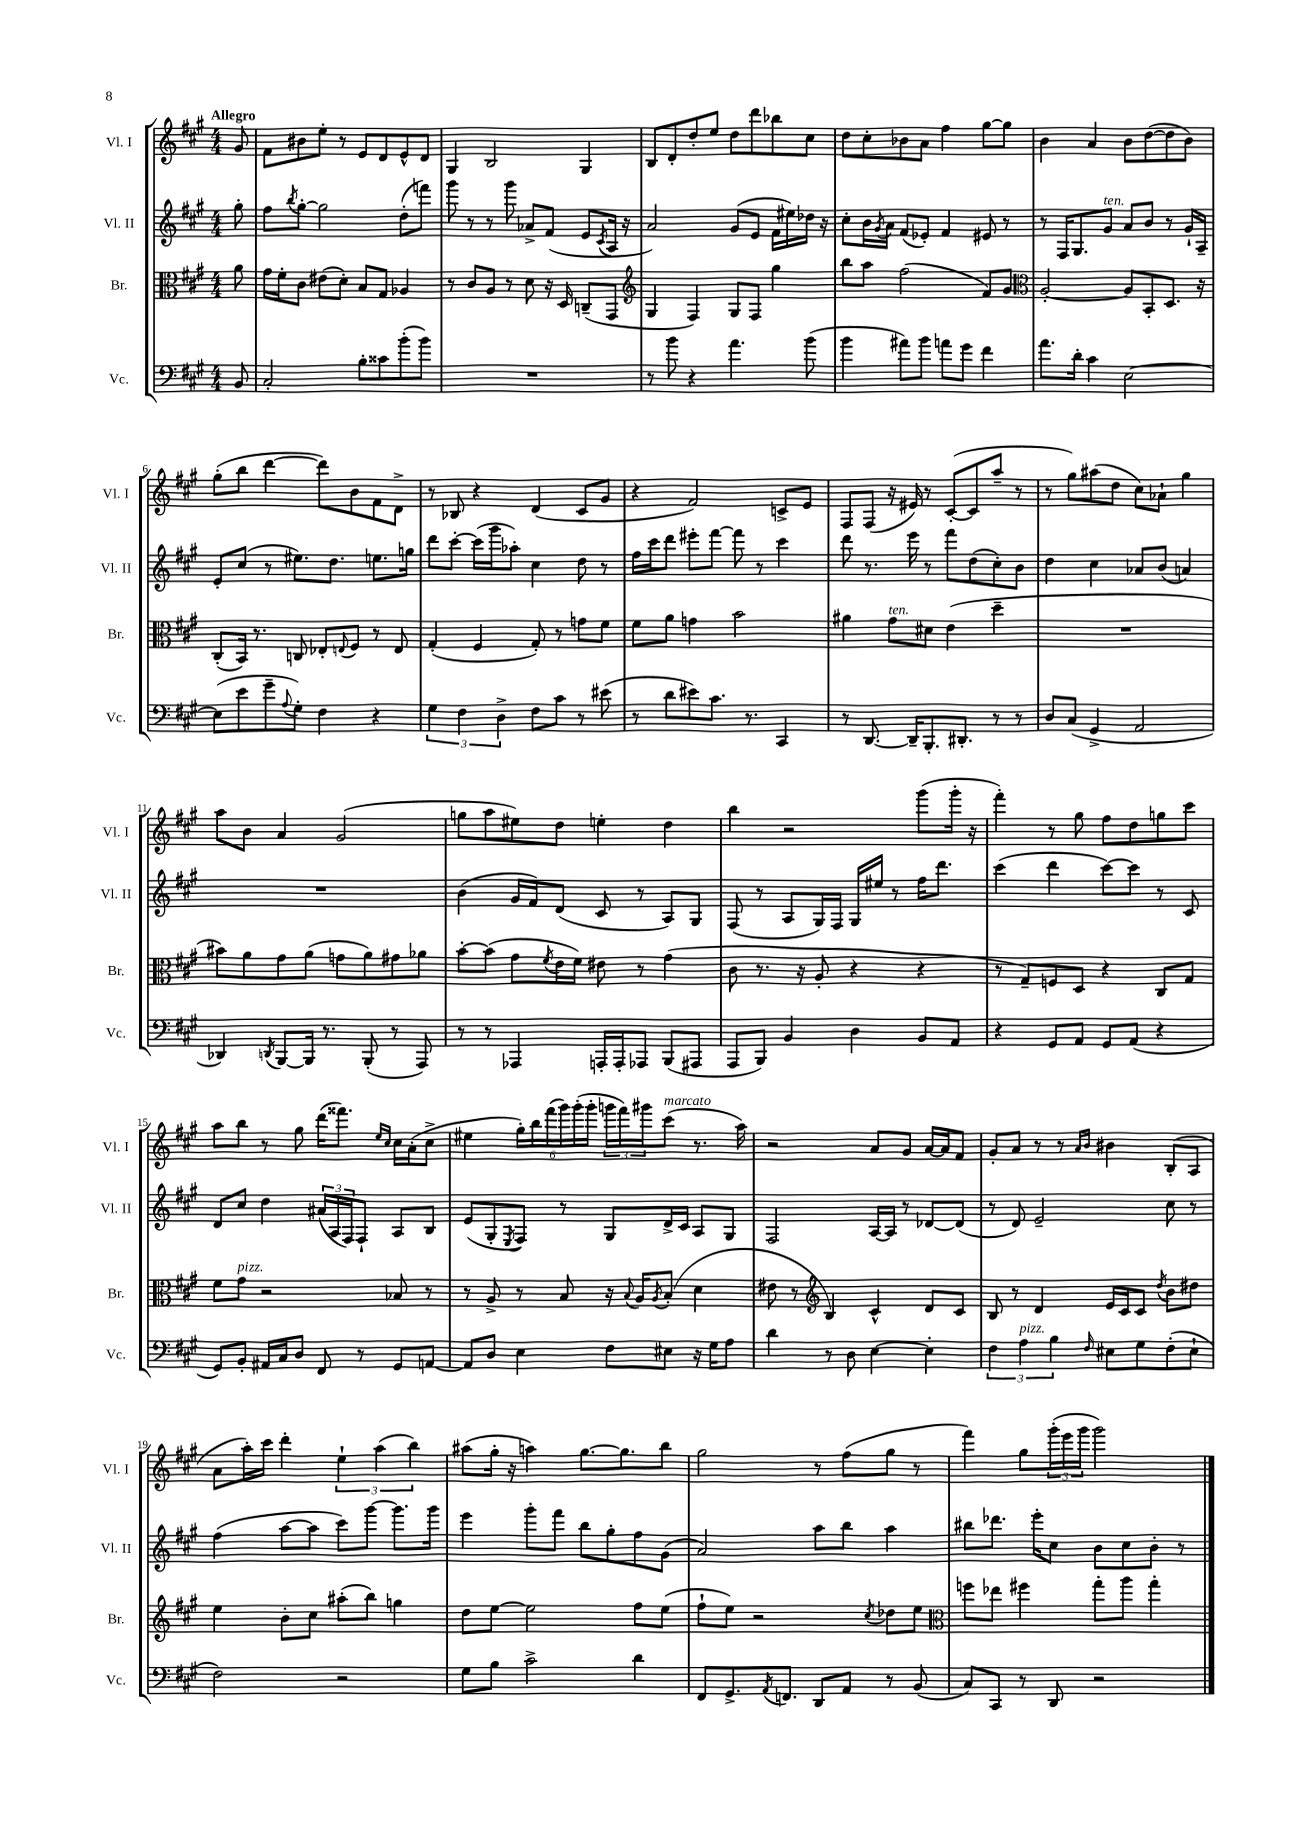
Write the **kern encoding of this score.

**kern	**kern	**kern	**kern
*staff4	*staff3	*staff2	*staff1
*clefF4	*clefC3	*clefG2	*clefG2
*k[f#c#g#]	*k[f#c#g#]	*k[f#c#g#]	*k[f#c#g#]
*M4/4	*M4/4	*M4/4	*M4/4
8BB	8a	8gg#'	8g#
=	=	=	=
2C#'	16g#	8ff#	8f#
.	16f#'	.	.
.	.	8qbb	.
.	8c#	[8gg#'	8b#
.	(8e#	2gg#]	8ee'
.	8d')	.	8r
8B'	8B	.	8e
8c##	8G#	.	8d
(8b'	4A-	(8dd'	8e^^
8b)	.	8fff)	8d
=	=	=	=
1r	8r	8ggg#	4G#
.	8c#	8r	.
.	8A	8r	2B
.	8r	8ggg#	.
.	8d	8a-^	.
.	16r	(8f#	.
.	16D	.	.
.	(8C~	8e	4G#
.	.	8qc#	.
.	8GG#	16A	.
.	.	16r	.
=	=	=	=
*	*clefG2	*	*
8r	4G#	2a)	8B
8b	.	.	8d'
4r	4F#)	.	8dd'
.	.	.	8ee
4.a	8G#	(8g#	8dd
.	8F#	8e	8ddd
.	4gg#	16f#	8bb-
.	.	16ee#)	.
(8b	.	16dd-	8cc#
.	.	16r	.
=	=	=	=
4b	8bb	8cc#'	8dd
.	8aa	16b	8cc#'
.	.	8qg#	.
.	.	16a	.
8a#)	(2ff#	(8f#	8b-
8b	.	8e-')	8a
8a	.	4f#	4ff#
8g#	.	.	.
4f#	8f#)	8e#	[8gg#
.	8g#	8r	8gg#]
=	=	=	=
*	*clefC3	*	*
8.a	[2A'	8r	4b
.	.	16F#	.
16d'	.	8.G#	.
4c#	.	.	4a
.	.	8g#	.
[2E	8A]	8a	8b
.	8BB'	8b	([8dd
.	8.D	8r	8dd]
.	.	16g#`	8b)
.	16r	16A~	.
=	=	=	=
(8E]	(8C#'	8e'	(8gg#'
8e	16BB)	(8cc#	8bb
.	8.r	.	.
8g#~	.	8r	[4ddd
8qqA	.	.	.
8G#')	8C	8.ee#)	.
4F#	8E-'	.	8ddd])
.	.	8.dd	.
.	8qqE	.	.
.	8F#	.	8b
4r	8r	8.ee	8f#
.	8E	.	8d^
.	.	16gg	.
=	=	=	=
6G#	(4G#'	8ddd	8r
.	.	[8ccc#'	8B-
6F#	.	.	.
.	4F#	(16ccc#]	4r
.	.	16ggg#	.
6D^	.	.	.
.	.	8aa-')	.
8F#	8G#')	4cc#	(4d
8c#	8r	.	.
8r	8g	8dd	8c#
(8e#	8f#	8r	8g#
=	=	=	=
8r	8f#	16ff#	4r
.	.	16ccc#	.
8d	8a	8ddd	.
8e#)	4g	8eee#'	2f#)
8.c#	.	[8fff#	.
.	2b	8fff#]	.
8.r	.	.	.
.	.	8r	.
4CC#	.	4ccc#	8c^
.	.	.	8e
=	=	=	=
8r	4a#	8ddd	8F#
[8.DD	.	8.r	(8F#
.	8g#	.	16r
16DD~]	.	16eee	16e#)
8.BBB'	8d#	8r	8r
.	(4e	8fff#	([8c#'
8.DD#'	.	.	.
.	.	(8dd	8c#]
8r	4dd~	8cc#')	8aa~
8r	.	8b	8r
=	=	=	=
8D	1r	4dd	8r
(8C#	.	.	8gg#)
4GG#^	.	4cc#	(8aa#
.	.	.	8dd
2AA	.	8a-	8cc#)
.	.	(8b	8a-`
.	.	4a)	4gg#
=	=	=	=
4DD-)	8b#)	1r	8aa
.	8a	.	8b
8qDD	.	.	.
[8BBB	8g#	.	4a
16BBB]	(8a	.	.
8.r	.	.	.
.	8g	.	(2g#
(8BBB'	8a)	.	.
8r	8g#	.	.
8AAA)	8a-	.	.
=	=	=	=
8r	[8b'	(4b	8gg
8r	(8b]	.	8aa
4AAA-	8g#	16g#	8ee#)
.	.	16f#)	.
.	8qf#	.	.
.	16e	(8d	8dd
.	16f#)	.	.
16AAA'	8e#	8c#	4ee'
16AAA'	.	.	.
8AAA-	8r	8r	.
(8BBB	(4g#	8A)	4dd
8AAA#	.	8G#	.
=	=	=	=
8AAA	8c#	(8F#	4bb
8BBB)	8.r	8r	.
4BB	.	8A	2r
.	16r	.	.
.	8A'	16G#)	.
.	.	16F#	.
4D	4r	16G#	.
.	.	16ee#	.
.	.	8r	.
8BB	4r	16ff#	(8ggg#
.	.	8.ddd	.
8AA	.	.	16ggg#'
.	.	.	16r
=	=	=	=
4r	8r	(4ccc#	4fff#')
.	8G#~)	.	.
8GG#	8F	4ddd	8r
8AA	8D	.	8gg#
8GG#	4r	[8ccc#)	8ff#
(8AA	.	8ccc#]	8dd
4r	8C#	8r	8gg
.	8G#	8c#	8ccc#
=	=	=	=
8GG#)	8f#	8d	8aa
8BB'	8g#	8cc#	8bb
16AA#	2r	4dd	8r
16C#	.	.	.
8D	.	.	8gg#
8FF#	.	(24a#	(16ddd
.	.	24A	.
.	.	.	8.fff##)
.	.	24F#)	.
8r	.	8F#`	.
.	.	.	16qqee
.	.	.	16qqcc#
8GG#	8B-	8A	16cc#
.	.	.	(16a'
[8AA	8r	8B	8cc#^
=	=	=	=
8AA]	8r	(8e	4ee#
8D	8A^	8G#'	.
.	.	8qE	.
4E	8r	8F#)	24gg#')
.	.	.	24bb
.	.	.	(24fff#
.	8B	8r	24ggg#)
.	.	.	(24ggg#'
.	.	.	24ggg#'
8F#	16r	8G#	24ggg
.	.	.	24fff#)
.	8qqB	.	.
.	16A	.	.
.	.	.	24ggg#
.	8qA	.	.
8E#	(8B'	16d^	(8ccc#
.	.	16c#	.
16r	4d	8A	8.r
16G#	.	.	.
8A	.	8G#	.
.	.	.	16aa)
=	=	=	=
4d	8e#	2F#	2r
.	8r	.	.
*	*clefG2	*	*
8r	4B)	.	.
8D	.	.	.
[4E	4c#^^	[16A	8a
.	.	16A]	.
.	.	8r	8g#
4E']	8d	[8d-	[16a
.	.	.	16a]
.	8c#	(8d-]	8f#
=	=	=	=
6F#	8B	8r	8g#'
.	8r	8d)	8a
6A	.	.	.
.	4d	2e~	8r
6B	.	.	.
.	.	.	8r
.	.	.	16qqa
16qqF#	.	.	16qqb
8E#	16e	.	4b#
.	16c#	.	.
8G#	8c#	.	.
.	8qdd	.	.
(8F#'	8b	8cc#	(8B'
8E#`	8dd#	8r	8A
=	=	=	=
2F#)	4ee	(4ff#	8a
.	.	.	16aa')
.	.	.	16ccc#
.	8b'	[8aa	4ddd'
.	8cc#	8aa]	.
2r	(8aa#'	8ccc#)	6ee`
.	8bb)	[8ggg#	.
.	.	.	(6aa
.	4gg	8.ggg#]	.
.	.	.	6bb)
.	.	16ggg#	.
=	=	=	=
8G#	8dd	4eee	(8aa#
8B	[8ee	.	16gg#'
.	.	.	16r
2c#^	2ee]	8ggg#'	4aa)
.	.	8fff#	.
.	.	8bb	[8.gg#
.	.	8gg#'	.
.	.	.	8.gg#]
4d	8ff#	8ff#	.
.	(8ee	(8g#	8bb
=	=	=	=
8FF#	8ff#`	2a)	2gg#
8.GG#^	8ee)	.	.
.	2r	.	.
8qAA	.	.	.
8.FF	.	.	.
8DD	.	8aa	8r
8AA	.	8bb	(8ff#
.	8qcc#	.	.
8r	8dd-	4aa	8gg#
(8BB	8ee	.	8r
=	=	=	=
*	*clefC3	*	*
8C#)	8ff	8bb#	4fff#)
8CC#	8ee-	8.ddd-	.
8r	4ff#	.	8gg#
.	.	16eee'	.
8DD	.	8cc#	(24ggg#'
.	.	.	24eee
.	.	.	24ggg#
2r	8gg#'	8b	2ggg#)
.	8aa	8cc#	.
.	4gg#'	8b'	.
.	.	8r	.
==	==	==	==
*-	*-	*-	*-
